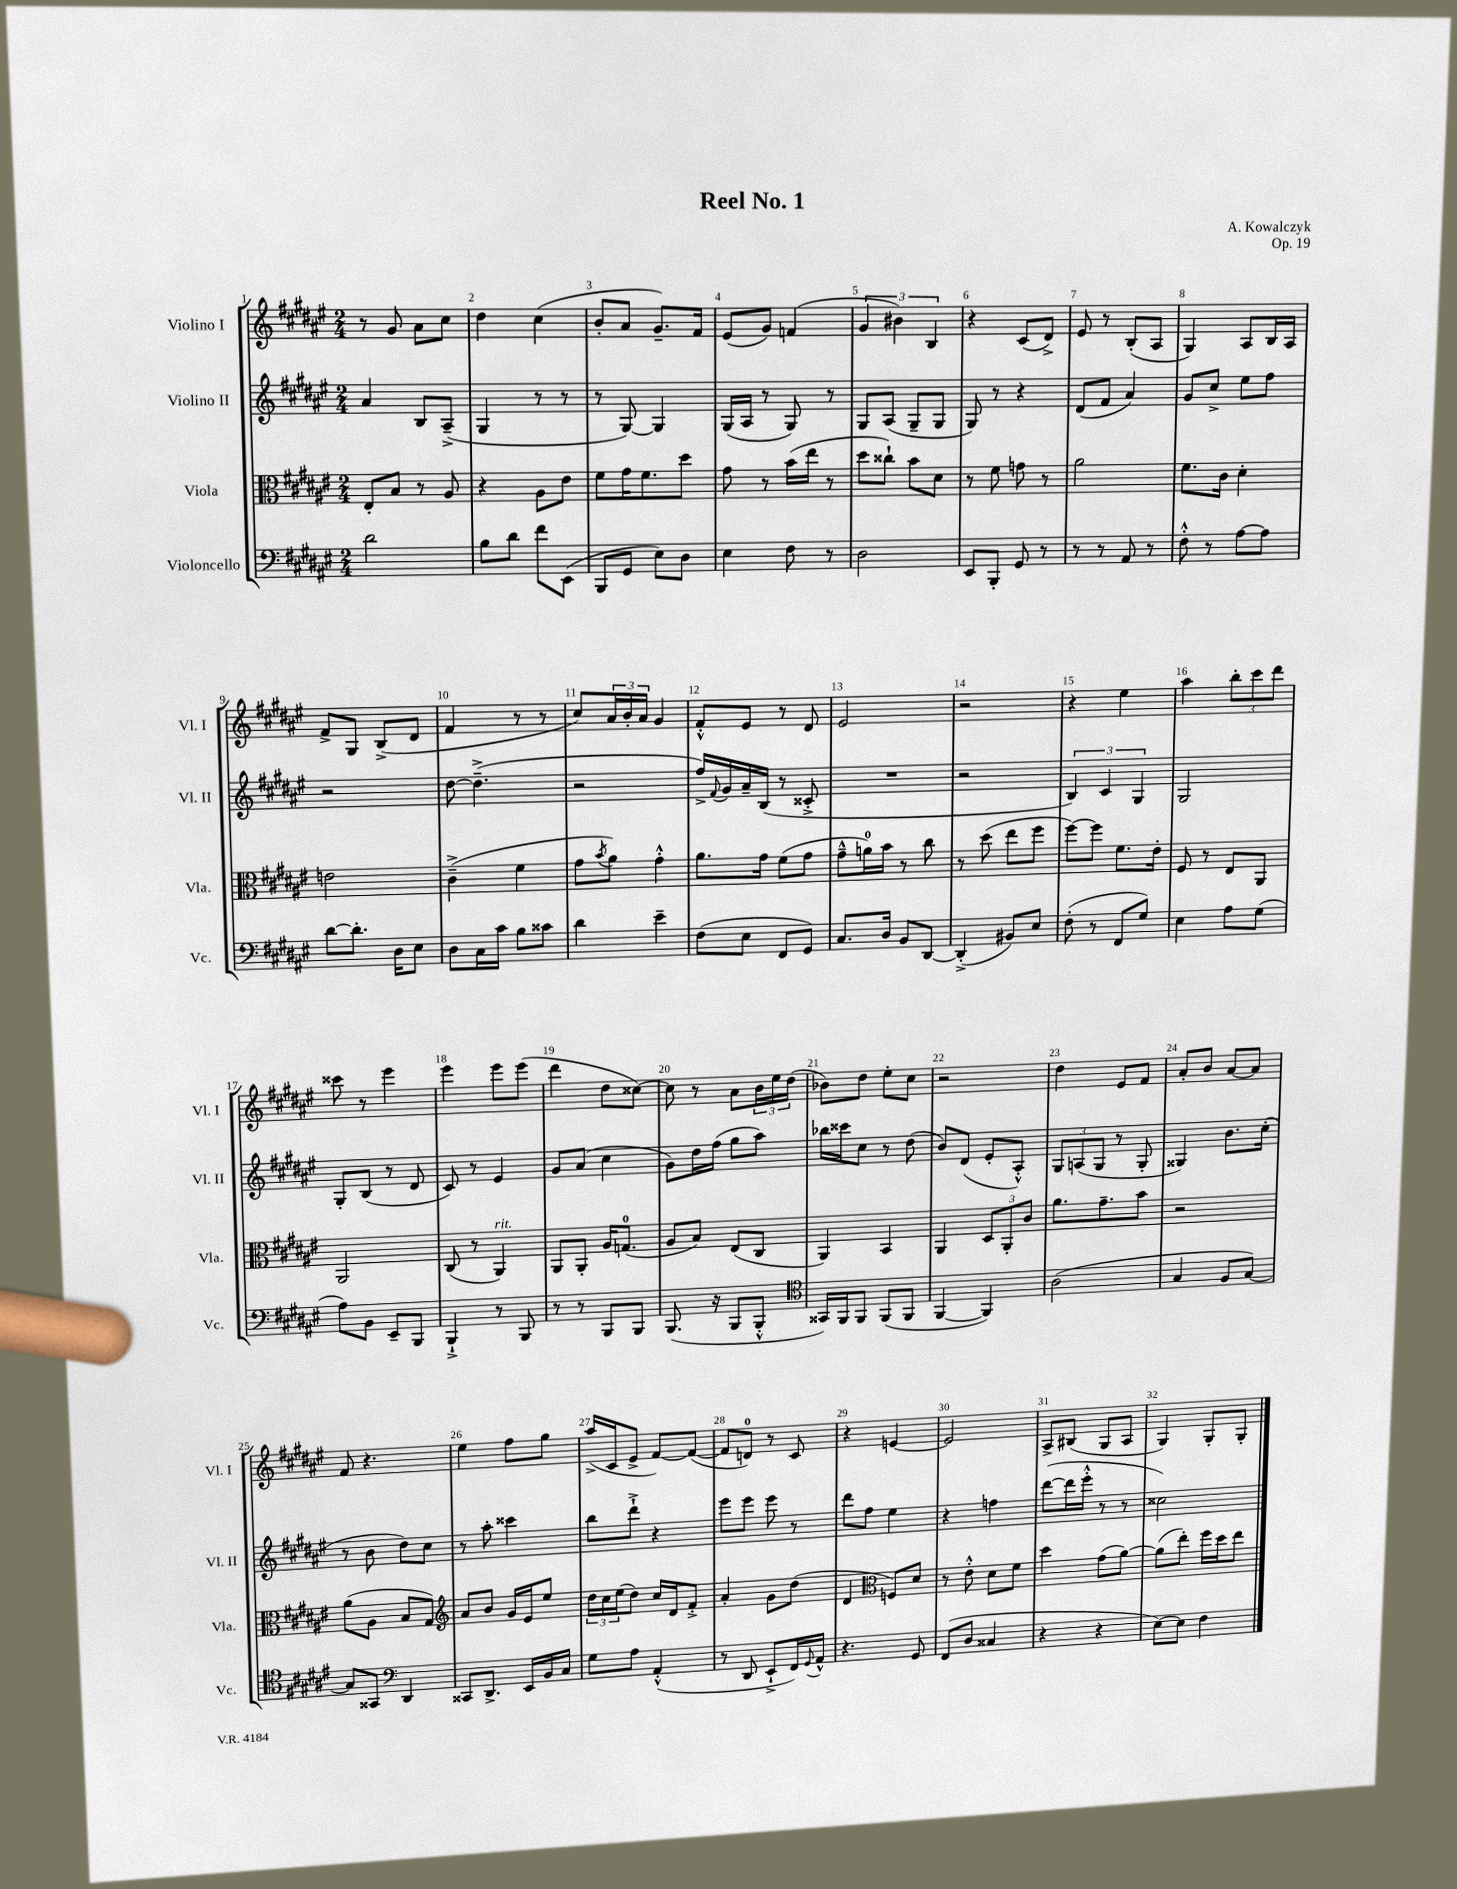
\header { title = "Reel No. 1" composer = "A. Kowalczyk" opus = "Op. 19" }
<<
\new StaffGroup <<
\new Staff = "s0" \with { instrumentName = "Violino I" shortInstrumentName = "Vl. I" } {
    \clef treble \key fis \major \numericTimeSignature \time 2/4
    r8 gis'8 ais'8 cis''8 |
    dis''4 cis''4( |
    b'8-. ais'8 gis'8.--) fis'16 |
    eis'8( gis'8) f'4( |
    \tuplet 3/2 { gis'4 bis'4) b4 } |
    r4 cis'8( dis'8->) |
    eis'8 r8 b8-.( ais8 |
    gis4) ais8 b16 ais16 |
    fis'8-> gis8 b8->( dis'8 |
    fis'4 r8 r8 |
    cis''8) \tuplet 3/2 { ais'16 b'16-. ais'16 } gis'4 |
    fis'8-.-^ eis'8 r8 dis'8 |
    eis'2 |
    r2 |
    r4 eis''4 |
    ais''4 \tuplet 3/2 { b''8-. cis'''8 dis'''8 } |
    cisis'''8 r8 eis'''4 |
    eis'''4 eis'''8 eis'''8( |
    dis'''4 dis''8 cisis''8~) |
    cisis''8 r8 ais'8 \tuplet 3/2 { b'16 eis''16 dis''16( } |
    bes'8) dis''8 eis''8-. cis''8 |
    r2 |
    dis''4 eis'8 fis'8 |
    ais'8-. b'8 ais'8~ ais'8 |
    fis'8 r4. |
    eis''4 fis''8 gis''8 |
    ais''16->( cis'16 eis'8-> fis'8~) fis'8~( |
    fis'8 d'8-0) r8 cis'8 |
    r4 e'4~ |
    e'2 |
    ais8-> bis8( gis8 ais8 |
    gis4) gis8-. gis8-. \bar "|." |
}
\new Staff = "s1" \with { instrumentName = "Violino II" shortInstrumentName = "Vl. II" } {
    \clef treble \key fis \major \numericTimeSignature \time 2/4
    ais'4 b8 ais8--->( |
    gis4 r8 r8 |
    r8 gis8~) gis4 |
    gis16( ais16 r8 gis8) r8 |
    gis8 ais8( gis8-- gis8 |
    gis8) r8 r4 |
    dis'8( fis'8 ais'4) |
    gis'8 cis''8-> eis''8 fis''8 |
    r2 |
    dis''8~ dis''4.--->( |
    r2 |
    fis''16->) \appoggiatura { fis'8 } gis'16 ais'16-- b16( r8 cisis'8-.-> |
    R2 |
    r2 |
    \tuplet 3/2 { b4) cis'4 gis4 } |
    gis2 |
    gis8-. b8( r8 dis'8 |
    cis'8) r8 eis'4 |
    gis'8 ais'8( cis''4 |
    gis'8) dis''16 fis''16( gis''8 ais''8) |
    bes''16 cisis'''16 cis''8 r8 dis''8( |
    b'8) dis'8( eis'8-. ais8-.-^) |
    \tuplet 3/2 { gis8 a8( gis8 } r8 gis8-. |
    gisis4) b'8. cis''16-.( |
    r8 b'8 dis''8) cis''8 |
    r8 ais''8-. cisis'''4 |
    b''8 dis'''8-!-> r4 |
    eis'''8 eis'''8 eis'''8 r8 |
    dis'''8 fis''8 eis''4 |
    r4 f''4 |
    dis'''8~( dis'''16 eis'''16-.-^ r8 r8 |
    cisis''2) \bar "|." |
}
\new Staff = "s2" \with { instrumentName = "Viola" shortInstrumentName = "Vla." } {
    \clef alto \key fis \major \numericTimeSignature \time 2/4
    eis8-. b8 r8 ais8 |
    r4 ais8 eis'8 |
    fis'8 gis'16 fis'8. dis''8 |
    gis'8 r8 b'16( eis''16 r8 |
    dis''8 cisis''8-!) b'8 dis'8 |
    r8 fis'8 g'8 r8 |
    ais'2 |
    fis'8. cis'16 dis'4-. |
    e'2 |
    cis'4--->( fis'4 |
    gis'8 \acciaccatura { b'8 } ais'8) gis'4-.-^ |
    ais'8. gis'16 fis'8( gis'8 |
    gis'8---^ a'16-0) b'16 r8 cis''8 |
    r8 dis''8( eis''8 fis''8 |
    fis''8~) fis''8 fis'8. eis'16-. |
    fis8 r8 eis8 ais,8 |
    ais,2 |
    cis8( r8 ais,4^\markup { \italic "rit." }) |
    ais,8 ais,8-. ais16 g8.-0( |
    ais8 b8) eis8( cis8 |
    ais,4) b,4 |
    ais,4 \tuplet 3/2 { dis8 ais,8-. cis'8 } |
    ais'8. gis'8.-- b'8 |
    r2 |
    ais'8( ais8 b8 gis8) |
    \clef treble ais'8 b'8 gis'16 eis'16 eis''8 |
    \tuplet 3/2 { dis''16 cis''16 eis''16( } dis''8) cis''16 dis'16 fis'8-.-> |
    ais'4-. gis'8 dis''8( |
    dis'4 \clef alto f8) dis'8 |
    r8 eis'8-.-^ dis'8 fis'8 |
    dis''4 gis'8( ais'8~) |
    ais'8( eis''8-.) fis''16 dis''16 eis''8 \bar "|." |
}
\new Staff = "s3" \with { instrumentName = "Violoncello" shortInstrumentName = "Vc." } {
    \clef bass \key fis \major \numericTimeSignature \time 2/4
    dis'2 |
    b8 dis'8 fis'8 eis,8( |
    b,,8 gis,8 eis8) dis8 |
    eis4 fis8 r8 |
    dis2 |
    eis,8 b,,8-. gis,8 r8 |
    r8 r8 ais,8 r8 |
    fis8-.-^ r8 ais8~ ais8 |
    dis'8~ dis'8.-. dis16 eis8 |
    dis8 cis16 cis'16 b8 cisis'8 |
    dis'4 eis'4-- |
    fis8( eis8 fis,8 gis,8) |
    cis8. dis16 b,8 dis,8~ |
    dis,4-.->( bis,8) eis8 |
    fis8-.( r8 fis,8 gis8) |
    eis4 ais8 gis8( |
    ais8) b,8 eis,8-- b,,8 |
    b,,4-!-> r8 b,,8 |
    r8 r8 b,,8 b,,8 |
    b,,8.( r16 b,,8 b,,8-.-^ |
    \clef tenor gisis,16) fis,16 fis,8 fis,8( fis,8 |
    fis,4~ fis,4) |
    ais2( |
    gis4 fis8 gis8~) |
    gis8 gisis,8 \clef bass dis,4 |
    cisis,8 dis,8.-> eis,16 b,16 cis16 |
    gis8 ais8 ais,4-.-^( |
    r8 dis,8 eis,8-!-> fis,16) \appoggiatura { gis,8 } ais,16-^ |
    r4. gis,8 |
    fis,8( dis8 cisis4 |
    r4 r4 |
    eis8~) eis8 fis4 \bar "|." |
}
>>
>>
\layout { \context { \Score \override BarNumber.break-visibility = ##(#f #t #t) barNumberVisibility = #all-bar-numbers-visible } }
